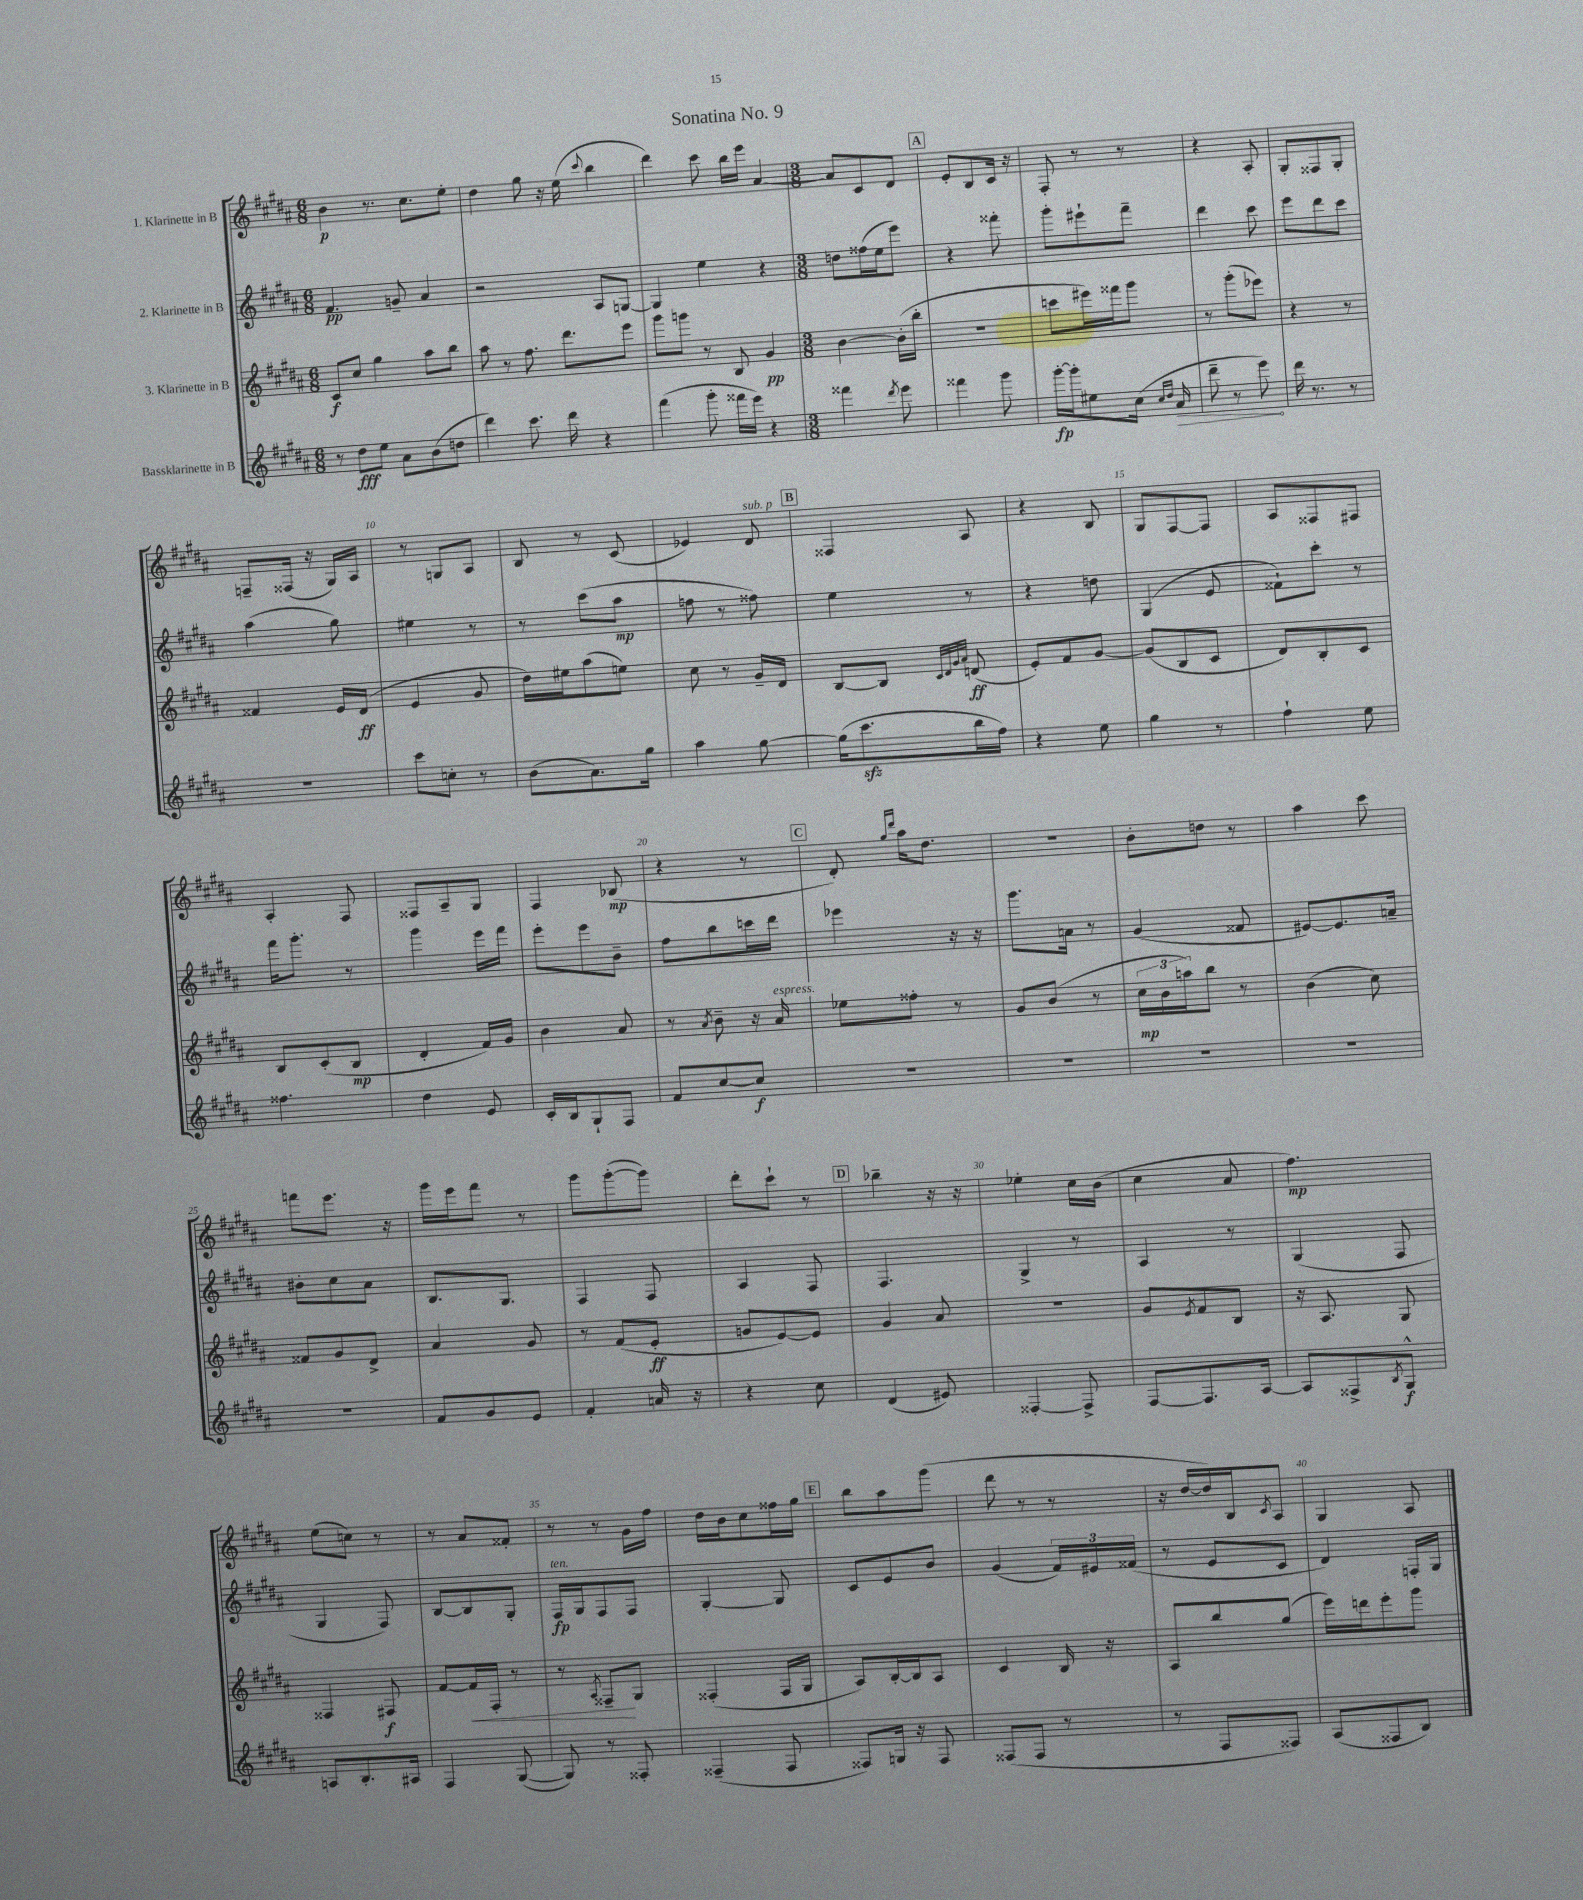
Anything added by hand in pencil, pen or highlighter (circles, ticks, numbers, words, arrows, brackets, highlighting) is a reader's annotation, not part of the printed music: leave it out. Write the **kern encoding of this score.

**kern	**kern	**kern	**kern
*staff4	*staff3	*staff2	*staff1
*clefG2	*clefG2	*clefG2	*clefG2
*k[f#c#g#d#a#]	*k[f#c#g#d#a#]	*k[f#c#g#d#a#]	*k[f#c#g#d#a#]
*M6/8	*M6/8	*M6/8	*M6/8
8r	8c#	4.f#	4b
8dd#	8cc#	.	.
8ee	4gg#	.	8.r
8a#	.	8g~	.
.	.	.	8.cc#
(8b	8aa#	4a#	.
8dd	8bb	.	8ee'
=	=	=	=
4ddd#)	8aa#	2r	4dd#
.	8r	.	.
8.ccc#	8.ff#	.	8gg#
.	.	.	16r
16ddd#	8.ddd#	.	(16ee
.	.	.	8qqccc#
4r	.	8A#	4bb
.	8eee	[8G	.
=	=	=	=
(4fff#	8ggg#	4G]	4ddd#)
.	8ggg	.	.
8ggg#'	8r	4ee	8ccc#
16fff##	8B	.	16bb
16eee)	.	.	16eee
4r	4g#	4r	[4a#
=	=	=	=
*M3/8	*M3/8	*M3/8	*M3/8
4fff##	[4b	8dd	8a#]
.	.	(16ff##	8c#
.	.	16ee	.
8qddd#	.	.	.
8eee	(16b']	8eee)	8d#
.	16bb'	.	.
=	=	=	=
4fff##	4.r	4r	8e'
.	.	.	8B
8ggg#	.	8fff##'	16c#
.	.	.	16r
=	=	=	=
[16ggg#'	8ccc	8ggg#'	8F#'
16ggg#']	.	.	.
8ee#	16eee#)	8eee#`	8r
.	16fff##	.	.
(16cc#	8ggg#	8fff#~	8r
16qqcc#	.	.	.
16qqdd#	.	.	.
16a#	.	.	.
=	=	=	=
8ddd#~	8r	4ddd#	4r
8r	(8ggg#'	.	.
8eee)	8eee-)	8ccc#	8A#'
=	=	=	=
16ddd#	4r	8eee	8G#'
8.r	.	.	.
.	.	8ddd#	8F##
8r	8r	8ccc#	8G#'
=	=	=	=
4.r	4f##	(4aa#	8F~
.	.	.	(16F##
.	.	.	16r
.	16e	8gg#)	16G#)
.	(16d#	.	16A#
=	=	=	=
8ccc#	4e	4ee#	8r
8cc'	.	.	8G
8r	8g#	8r	8A#
=	=	=	=
(8b	16dd#)	8r	8B
.	16ee#	.	.
8.a#)	(8aa#	(8ccc#	8r
.	8ee)	8aa#	(8c#
16gg#	.	.	.
=	=	=	=
4aa#	8cc#	8ff	4e-)
.	8r	8r	.
[8gg#	16g#~	8ff##)	8d#
.	16d#	.	.
=	=	=	=
(16gg#]	[8B	4ee	4F##
8.ccc#	.	.	.
.	8B]	.	.
.	32qqc#	.	.
.	32qqd#	.	.
.	32qqg#	.	.
.	32qqa#	.	.
16bb	(8d	8r	8A#
16ff#)	.	.	.
=	=	=	=
4r	8e')	4r	4r
.	8f#	.	.
8ee	[8g#	8dd	8B
=	=	=	=
4gg#	(8g#]	(4G#	8G#
.	8B	.	[8F#
8r	8c#	8e	8F#]
=	=	=	=
4ff#`	8d#)	8f##`)	8A#
.	8B'	8ccc#'	8F##
8ee	8c#	8r	8F#
=	=	=	=
4.ff##	8B	16fff#	4A#'
.	.	8.ggg#'	.
.	(8c#'	.	.
.	8B	8r	8F#
=	=	=	=
4dd#	4d#'	4ggg#	8F##
.	.	.	8A#~
8e	16f#)	16eee	8G#
.	16g#	16fff#	.
=	=	=	=
16c#'	4b	8eee'	4F#
16B	.	.	.
8G#`	.	8eee	.
8F#	8a#	8b~	(8B-
=	=	=	=
8f#	8r	8ff#	4r
.	8qa#	.	.
[8cc#	8b~	8bb	.
8cc#]	16r	16ccc	8r
.	16a#	16ddd#	.
=	=	=	=
4.r	8ee-	4eee-	8d#')
.	.	.	16qqgg#
.	.	.	16qqddd#
.	8ff##'	.	16aa#
.	.	.	8.dd#
.	8r	16r	.
.	.	16r	.
=	=	=	=
4.r	8g#	8.ggg#	4.r
.	(8b	.	.
.	.	16a	.
.	8r	8r	.
=	=	=	=
4.r	24cc#	(4g#	8b'
.	24b	.	.
.	24aa)	.	.
.	8bb	.	8dd
.	8r	8f##	8r
=	=	=	=
4.r	(4b	[8e#)	4aa#
.	.	8.e#]	.
.	8cc#)	.	8ccc#
.	.	16a~	.
=	=	=	=
4.r	8f##	8b#'	8fff
.	8g#	8cc#	8.eee
.	8d#^	8a#	.
.	.	.	16r
=	=	=	=
8f#	4a#	8.B	16ggg#
.	.	.	16eee
8g#	.	.	8fff#
.	.	8.G#	.
8e	8g#	.	8r
=	=	=	=
4f#'	8r	4F#	8ggg#
.	(8f#	.	([8ggg#'
16a	8e'	8F#	8ggg#])
16r	.	.	.
=	=	=	=
4r	8g	4A#	8ddd#'
.	[8e)	.	8ccc#`
8cc#	8e]	8F#	8r
=	=	=	=
(4d#	4g#	4.F#	4bb-~
8e#)	8a#	.	16r
.	.	.	16r
=	=	=	=
[4F##'	4.r	4G#^	4ee-'
8F##^]	.	8r	16cc#
.	.	.	(16b
=	=	=	=
[8F#	8g#	4A#	4cc#
.	8qe	.	.
8.F#]	8f#	.	.
.	8B	8r	8a#
[16A#	.	.	.
=	=	=	=
8A#]	16r	(4G#	4.ff#)
.	8.A#	.	.
8F##^	.	.	.
8qB	.	.	.
8G#^^	8G#	8F#	.
=	=	=	=
8A	4F##	4G#	(8ee
8.B'	.	.	8cc)
.	8F#	8F#)	8r
16A#	.	.	.
=	=	=	=
4F#	[8f#	[8B	8r
.	16f#]	8B]	8a#
.	16F#'	.	.
([8G#	8r	8G#'	8f##'
=	=	=	=
8G#])	8r	16F#	8r
.	.	16G#	.
.	8qA#	.	.
8r	8F##~	8F#	8r
8F##'	8G#	8F#	16g#
.	.	.	16ff#
=	=	=	=
(4F##~	(4F##'	[4G#'	16dd#
.	.	.	16b
.	.	.	8cc#
8F##	16F##	8G#]	16ff##
.	16G#	.	16gg#
=	=	=	=
8F##)	8A#)	8c#	8bb
16G	[16B'	8e	8aa#
16r	16B]	.	.
8F##	8A#	8b	(8ggg#
=	=	=	=
(8F##	4c#	(4g#	8ddd#
8F##	.	.	8r
8r	16B	24f#)	8r
.	.	24e#	.
.	16r	.	.
.	.	(24f##	.
=	=	=	=
8r	8A#	8r	16r
.	.	.	[16dd#
8F#	8bb	8e	16dd#])
.	.	.	16B
.	.	.	8qc#
8F##)	(8gg#	8c#	8A#
=	=	=	=
(8A#	16eee)	4d#)	4G#
.	16ddd	.	.
8F##	8eee'	.	.
8B)	8ggg#	16F'	8A#
.	.	16G#	.
==	==	==	==
*-	*-	*-	*-
